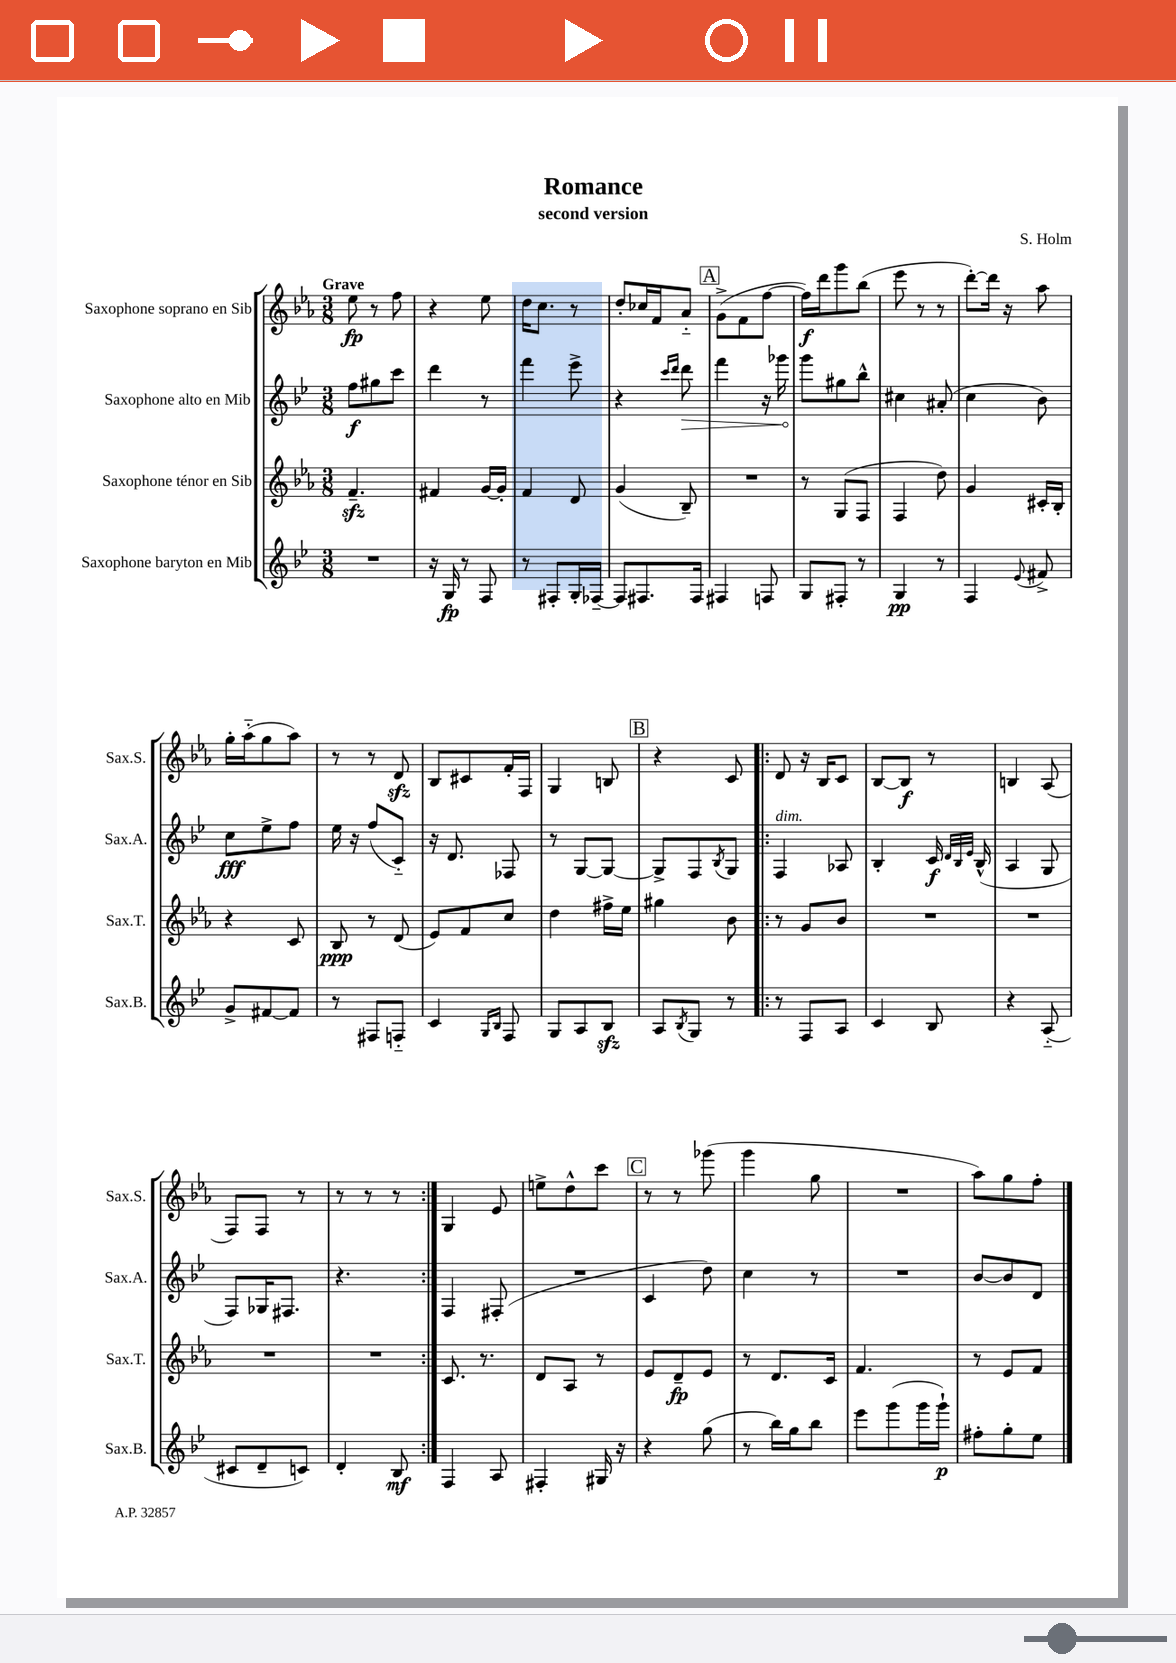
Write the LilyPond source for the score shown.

\header { title = "Romance" composer = "S. Holm" subtitle = "second version" }
<<
\new StaffGroup <<
\new Staff = "s0" \with { instrumentName = "Saxophone soprano en Sib" shortInstrumentName = "Sax.S." } {
    \clef treble \key ees \major \numericTimeSignature \time 3/8 \tempo "Grave"
    ees''8\fp r8 f''8 |
    r4 ees''8 |
    d''16 c''8. r8 |
    d''8-. ces''16 f'16 aes'8-_ |
    \mark \markup { \box "A" } g'8->( f'8 f''8~ |
    f''16\f) d'''16 g'''8 bes''8( |
    ees'''8 r8 r8 |
    d'''8~-.) d'''16 r16 aes''8 |
    g''16-. aes''16-_( g''8 aes''8) |
    r8 r8 d'8\sfz |
    bes8 cis'8 f'16-. f16 |
    g4 b8 |
    \mark \markup { \box "B" } r4 c'8 |
    \repeat volta 2 { d'8 r16 bes16 c'8 |
    bes8~ bes8\f r8 |
    b4 aes8( |
    f8) f8 r8 |
    r8 r8 r8 | }
    g4 ees'8 |
    e''8-> d''8-^ c'''8 |
    \mark \markup { \box "C" } r8 r8 ges'''8( |
    g'''4 g''8 |
    R4. |
    aes''8) g''8 f''8-. \bar "|." |
}
\new Staff = "s1" \with { instrumentName = "Saxophone alto en Mib" shortInstrumentName = "Sax.A." } {
    \clef treble \key bes \major \numericTimeSignature \time 3/8
    f''8\f gis''8 c'''8 |
    d'''4 r8 |
    f'''4 ees'''8-> |
    r4 \grace { c'''16 d'''16 } \once \override Hairpin.circled-tip = ##t d'''8\> |
    \mark \markup { \box "A" } f'''4 r16 ges'''16 |
    g'''8\! gis''8 bes''8-^ |
    cis''4 ais'8-.( |
    c''4 bes'8) |
    c''8\fff ees''8-> f''8 |
    ees''16 r16 f''8( c'8-_) |
    r16 d'8. fes8 |
    r8 g8~ g8~ |
    \mark \markup { \box "B" } g8-> f8 \acciaccatura { bes8 } g8 |
    \repeat volta 2 { f4^\markup { \italic "dim." } aes8 |
    bes4-. c'16\f \grace { d'32 bes32 ees'32 } bes16-^( |
    a4 g8 |
    f8) ges16 fis8. |
    r4. | }
    f4 fis8-.( |
    R4. |
    \mark \markup { \box "C" } c'4 d''8) |
    c''4 r8 |
    R4. |
    bes'8~ bes'8 d'8 \bar "|." |
}
\new Staff = "s2" \with { instrumentName = "Saxophone ténor en Sib" shortInstrumentName = "Sax.T." } {
    \clef treble \key ees \major \numericTimeSignature \time 3/8
    f'4.--\sfz |
    fis'4 g'16~ g'16-. |
    f'4 d'8 |
    g'4( bes8--) |
    \mark \markup { \box "A" } R4. |
    r8 g8( f8 |
    f4 d''8) |
    g'4 cis'16-. bes16-. |
    r4 c'8 |
    bes8\ppp r8 d'8( |
    ees'8) f'8 c''8 |
    d''4 fis''16-> ees''16 |
    \mark \markup { \box "B" } gis''4 bes'8 |
    \repeat volta 2 { r8 g'8 bes'8 |
    R4. |
    R4. |
    R4. |
    R4. | }
    c'8. r8. |
    d'8 aes8 r8 |
    \mark \markup { \box "C" } ees'8 d'8--\fp ees'8 |
    r8 d'8. c'16 |
    f'4. |
    r8 ees'8 f'8 \bar "|." |
}
\new Staff = "s3" \with { instrumentName = "Saxophone baryton en Mib" shortInstrumentName = "Sax.B." } {
    \clef treble \key bes \major \numericTimeSignature \time 3/8
    R4. |
    r16 g16\fp r8 f8 |
    r8 fis8-. g16-. fes16~-- |
    fes8 fis8. fis16 |
    \mark \markup { \box "A" } fis4 f8 |
    g8 fis8-. r8 |
    g4\pp r8 |
    f4 \appoggiatura { ees'8 } fis'8-> |
    g'8-> fis'8~ fis'8 |
    r8 fis8 f8-_ |
    c'4 \grace { g16 bes16 } f8 |
    g8 a8 bes8\sfz |
    \mark \markup { \box "B" } a8 \acciaccatura { bes8 } g8 r8 |
    \repeat volta 2 { r8 f8 a8 |
    c'4 bes8 |
    r4 a8-_( |
    cis'8 d'8-- c'8) |
    d'4-. bes8\mf | }
    f4 a8 |
    fis4-. gis16 r16 |
    \mark \markup { \box "C" } r4 g''8( |
    r8 bes''16) g''16 bes''8 |
    ees'''8 g'''8( g'''16 g'''16-!\p) |
    fis''8-. g''8-. ees''8 \bar "|." |
}
>>
>>
\layout { \context { \Score \remove "Bar_number_engraver" } }
